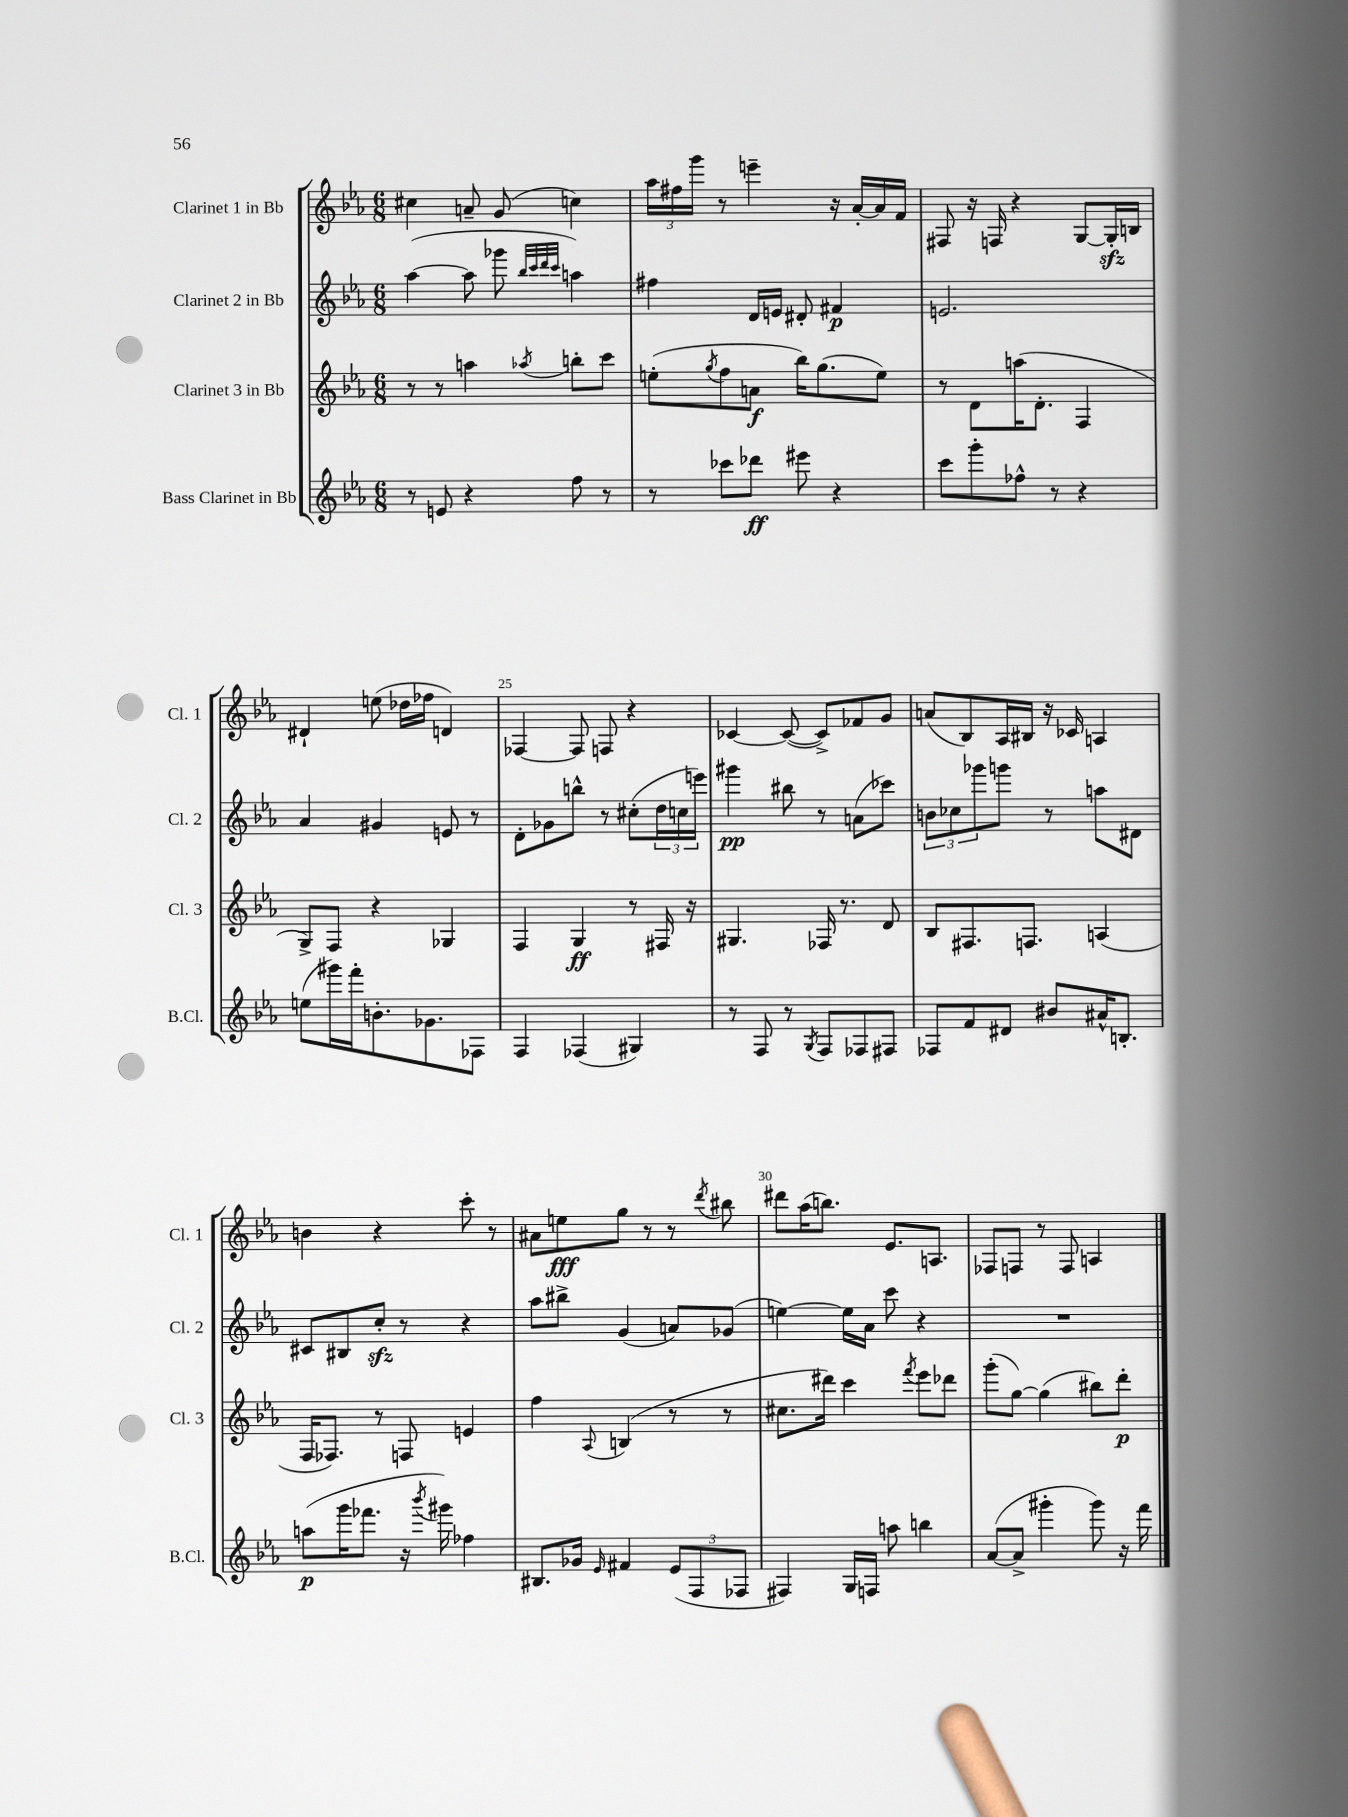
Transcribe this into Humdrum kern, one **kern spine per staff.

**kern	**kern	**kern	**kern
*staff4	*staff3	*staff2	*staff1
*clefG2	*clefG2	*clefG2	*clefG2
*k[b-e-a-]	*k[b-e-a-]	*k[b-e-a-]	*k[b-e-a-]
*M6/8	*M6/8	*M6/8	*M6/8
8r	8r	([4aa-	4cc#
8e	8r	.	.
4r	4aa	8aa-]	8a~
.	.	8ggg-	(8g
.	.	32qqbb-	.
.	.	32qqccc	.
.	.	32qqddd	.
.	8qaa-	32qqccc	.
8ff	8bb'	4aa)	4cc)
8r	8ccc	.	.
=	=	=	=
8r	(8ee'	4ff#	24aa-
.	.	.	24ff#
.	.	.	24ggg
.	8qgg	.	.
8ccc-	8ff	.	8r
8ddd-	8a	16d	4eee~
.	.	16e	.
8eee#	16bb-)	8d#'	.
.	(8.gg	.	.
4r	.	4f#	16r
.	.	.	[16a-'
.	8ee)	.	16a-]
.	.	.	16f
=	=	=	=
8ccc	8r	2.e	8F#
8ggg'	8d	.	16r
.	.	.	16F
8ff-^^	(16aa	.	4r
.	8.d'	.	.
8r	.	.	.
4r	4F	.	[8G
.	.	.	16G']
.	.	.	16B
=	=	=	=
(8ee	8G^)	4a-	4d#`
16ggg#)	8F	.	.
16fff'	.	.	.
8.b'	4r	4g#	(8ee
.	.	.	16dd-
8.g-	.	.	16ff-
.	4G-	8e	4d)
8F-	.	8r	.
=	=	=	=
4F	4F	8d'	[4F-
.	.	8g-	.
(4F-	4G	8bb^^	8F-]
.	.	8r	8F
4G#)	8r	(8cc#'	4r
.	16F#	24dd	.
.	.	24cc	.
.	16r	.	.
.	.	24eee)	.
=	=	=	=
8r	4.G#	4ggg#	[4c-
8F	.	.	.
8r	.	8bb#	(8c-_
8qG	.	.	.
8F	16F-	8r	8c-^])
.	8.r	.	.
8F-	.	(8a	8f-
8F#	8d	8ccc-)	8g
=	=	=	=
8F-	8B-	12b	(8a
.	.	12cc-	.
8f	8.F#	.	8B-)
.	.	12ggg-	.
8d#	.	8ggg	16A-
.	8.F	.	16B#
8b#	.	8r	16r
.	.	.	16c-
16a#^^	(4A	8aa	4A
8.B'	.	.	.
.	.	8d#	.
=	=	=	=
(8aa	16F	8c#	4b
.	8.F-)	.	.
16ggg	.	8B#	.
8.fff-	.	.	.
.	8r	8cc'	4r
16r	8F	8r	.
8qbbb-	.	.	.
16ggg#)	.	.	.
4ff-	4e	4r	8ccc'
.	.	.	8r
=	=	=	=
8.B#	4ff	8aa-	8a#
.	.	8bb#^	8ee
16g-	.	.	.
16qqe-	8qqA-	.	.
4f#	(4B	(4g	8gg
.	.	.	8r
(12e-	8r	8a)	8r
12F	.	.	.
.	.	.	8qddd
.	8r	(8g-	8bb#
12F-	.	.	.
=	=	=	=
4F#)	8.cc#	[4ee)	8ddd#
.	.	.	(16aa-
.	16ddd#)	.	8.bb)
16G	4ccc	16ee]	.
16F	.	16a-	.
8aa	.	8ccc	8.e-
.	8qfff	.	.
4bb	8eee-	4r	.
.	.	.	8.A
.	8ddd-	.	.
=	=	=	=
([8a-	(8ggg'	2.r	8F-
8a-^]	[8gg)	.	8F
4ggg#'	(4gg]	.	8r
.	.	.	8F
8ggg#)	8bb#)	.	4A
16r	8ddd'	.	.
16fff	.	.	.
==	==	==	==
*-	*-	*-	*-
